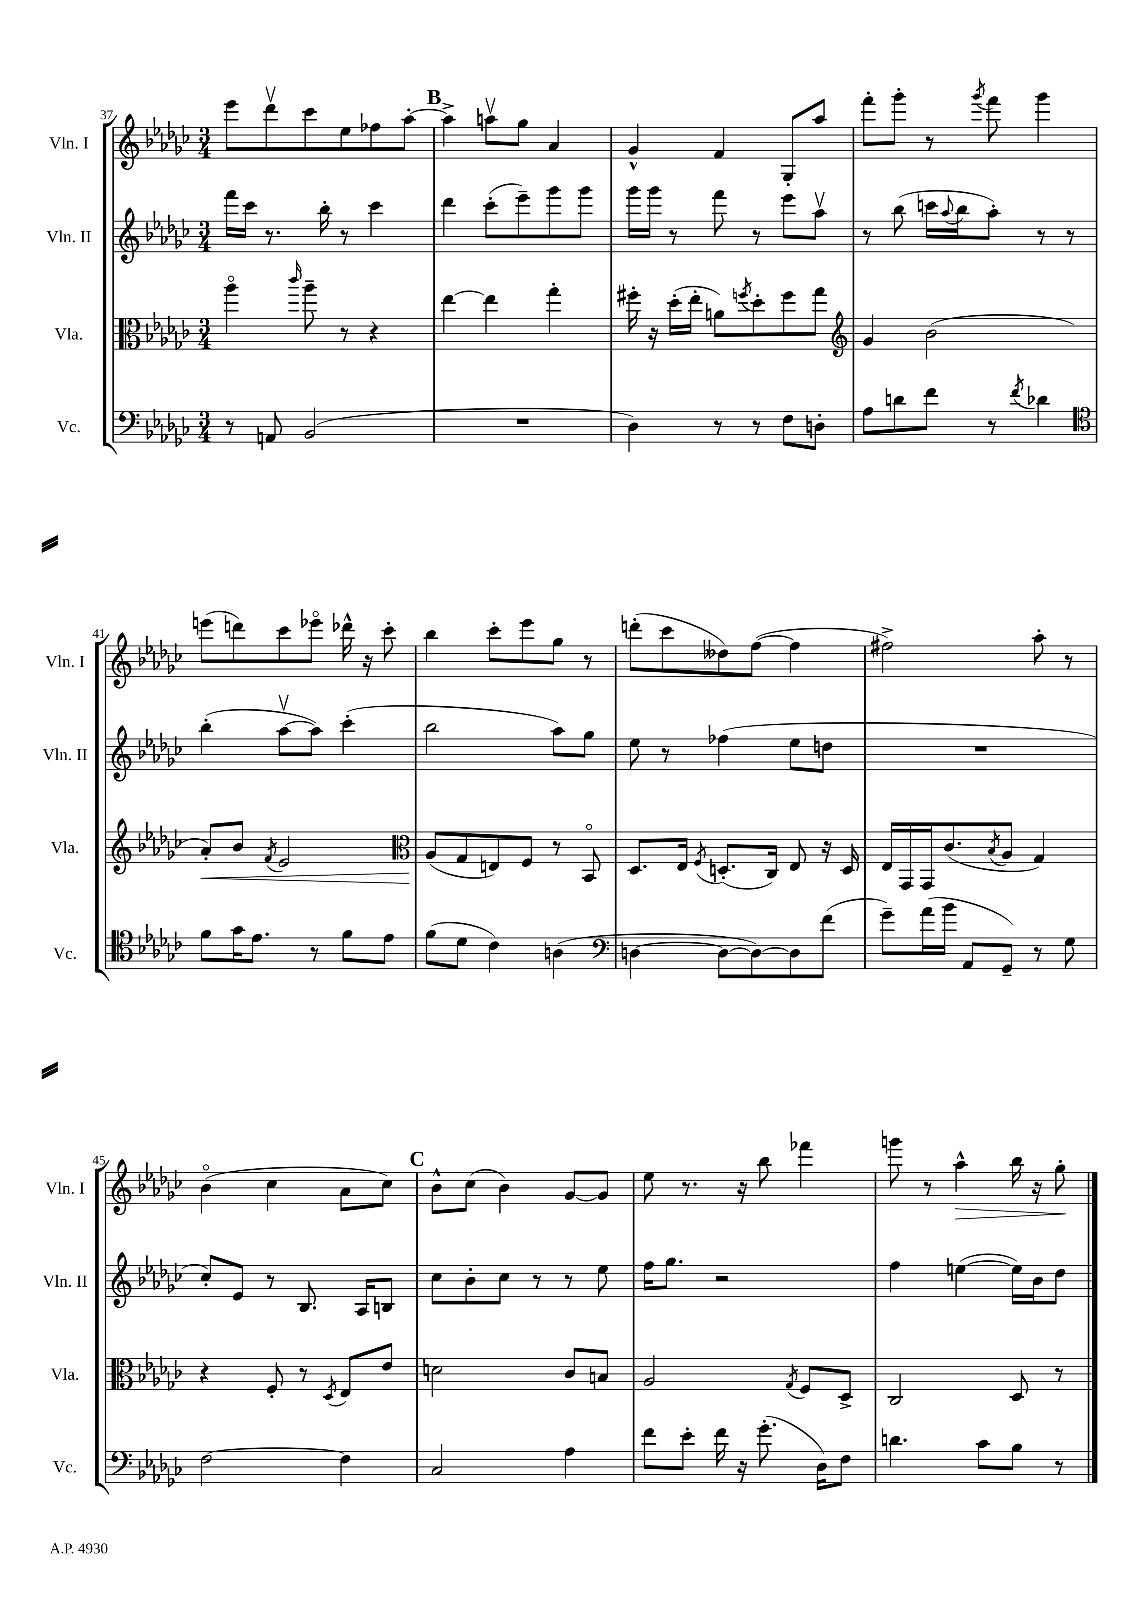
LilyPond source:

<<
\new StaffGroup <<
\new Staff = "s0" \with { instrumentName = "Vln. I" shortInstrumentName = "Vln. I" } {
    \clef treble \key ges \major \numericTimeSignature \time 3/4
    ees'''8 des'''8\upbow ces'''8 ees''8 fes''8 aes''8~-. |
    \mark \markup { \bold "B" } aes''4-> a''8\upbow ges''8 aes'4 |
    ges'4-^ f'4 ges8-. aes''8 |
    f'''8-. ges'''8-. r8 \acciaccatura { ges'''8 } f'''8 ges'''4 |
    e'''8( d'''8) ces'''8 ees'''8\flageolet des'''16-^ r16 ces'''8-. |
    bes''4 ces'''8-. ees'''8 ges''8 r8 |
    d'''8-.( ces'''8 deses''8) f''8~( f''4 |
    fis''2->) aes''8-. r8 |
    bes'4\flageolet( ces''4 aes'8 ces''8) |
    \mark \markup { \bold "C" } bes'8-^ ces''8( bes'4) ges'8~ ges'8 |
    ees''8 r8. r16 bes''8 fes'''4 |
    g'''8 r8 aes''4-^\> bes''16 r16 ges''8-.\! \bar "|." |
}
\new Staff = "s1" \with { instrumentName = "Vln. II" shortInstrumentName = "Vln. II" } {
    \clef treble \key ges \major \numericTimeSignature \time 3/4
    f'''16 ces'''16 r8. bes''16-. r8 ces'''4 |
    \mark \markup { \bold "B" } des'''4 ces'''8-.( ees'''8--) ges'''8 ges'''8 |
    ges'''16 ges'''16 r8 f'''8 r8 ees'''8 aes''8\upbow |
    r8 bes''8( c'''16 \appoggiatura { aes''8 } bes''16 aes''8-.) r8 r8 |
    bes''4-.( aes''8~\upbow aes''8) ces'''4-.( |
    bes''2 aes''8) ges''8 |
    ees''8 r8 fes''4( ees''8 d''8 |
    R2. |
    ces''8-.) ees'8 r8 bes8. aes16 b8 |
    \mark \markup { \bold "C" } ces''8 bes'8-. ces''8 r8 r8 ees''8 |
    f''16 ges''8. r2 |
    f''4 e''4~( e''16) bes'16 des''8 \bar "|." |
}
\new Staff = "s2" \with { instrumentName = "Vla." shortInstrumentName = "Vla." } {
    \clef alto \key ges \major \numericTimeSignature \time 3/4
    aes''4\flageolet \grace { ces'''16 } aes''8-- r8 r4 |
    \mark \markup { \bold "B" } ees''4~ ees''4 ges''4-. |
    fis''16-. r16 des''16-.( ees''16-. a'8) \acciaccatura { f''8 } des''8-. f''8 ges''8 |
    \clef treble ges'4 bes'2( |
    aes'8-.\<) bes'8 \acciaccatura { f'8 } ees'2 |
    \clef alto aes8\!( ges8 e8) f8 r8 bes,8\flageolet |
    des8. ees16 \acciaccatura { f8 } d8.-.( ces16) ees8 r16 d16 |
    ees16 ges,16 ges,16 ces'8.( \acciaccatura { bes8 } aes8 ges4) |
    r4 f8-. r8 \acciaccatura { des8 } ees8 ees'8 |
    \mark \markup { \bold "C" } d'2 ces'8 b8 |
    aes2 \acciaccatura { ges8 } f8 des8-> |
    ces2 des8 r8 \bar "|." |
}
\new Staff = "s3" \with { instrumentName = "Vc." shortInstrumentName = "Vc." } {
    \clef bass \key ges \major \numericTimeSignature \time 3/4
    r8 a,8 bes,2( |
    \mark \markup { \bold "B" } R2. |
    des4) r8 r8 f8 d8-. |
    aes8 d'8 f'8 r8 \acciaccatura { f'8 } des'4 |
    \clef tenor f'8 ges'16 ees'8. r8 f'8 ees'8 |
    f'8( des'8 ces'4) a4( |
    \clef bass d4~ d8~ d8~) d8 f'8( |
    ges'8--) aes'16( bes'16 aes,8 ges,8--) r8 ges8 |
    f2~ f4 |
    \mark \markup { \bold "C" } ces2 aes4 |
    f'8 ees'8-. f'16 r16 ges'8.-.( des16) f8 |
    d'4. ces'8 bes8 r8 \bar "|." |
}
>>
>>
\layout { \context { \Score currentBarNumber = #37 } }
